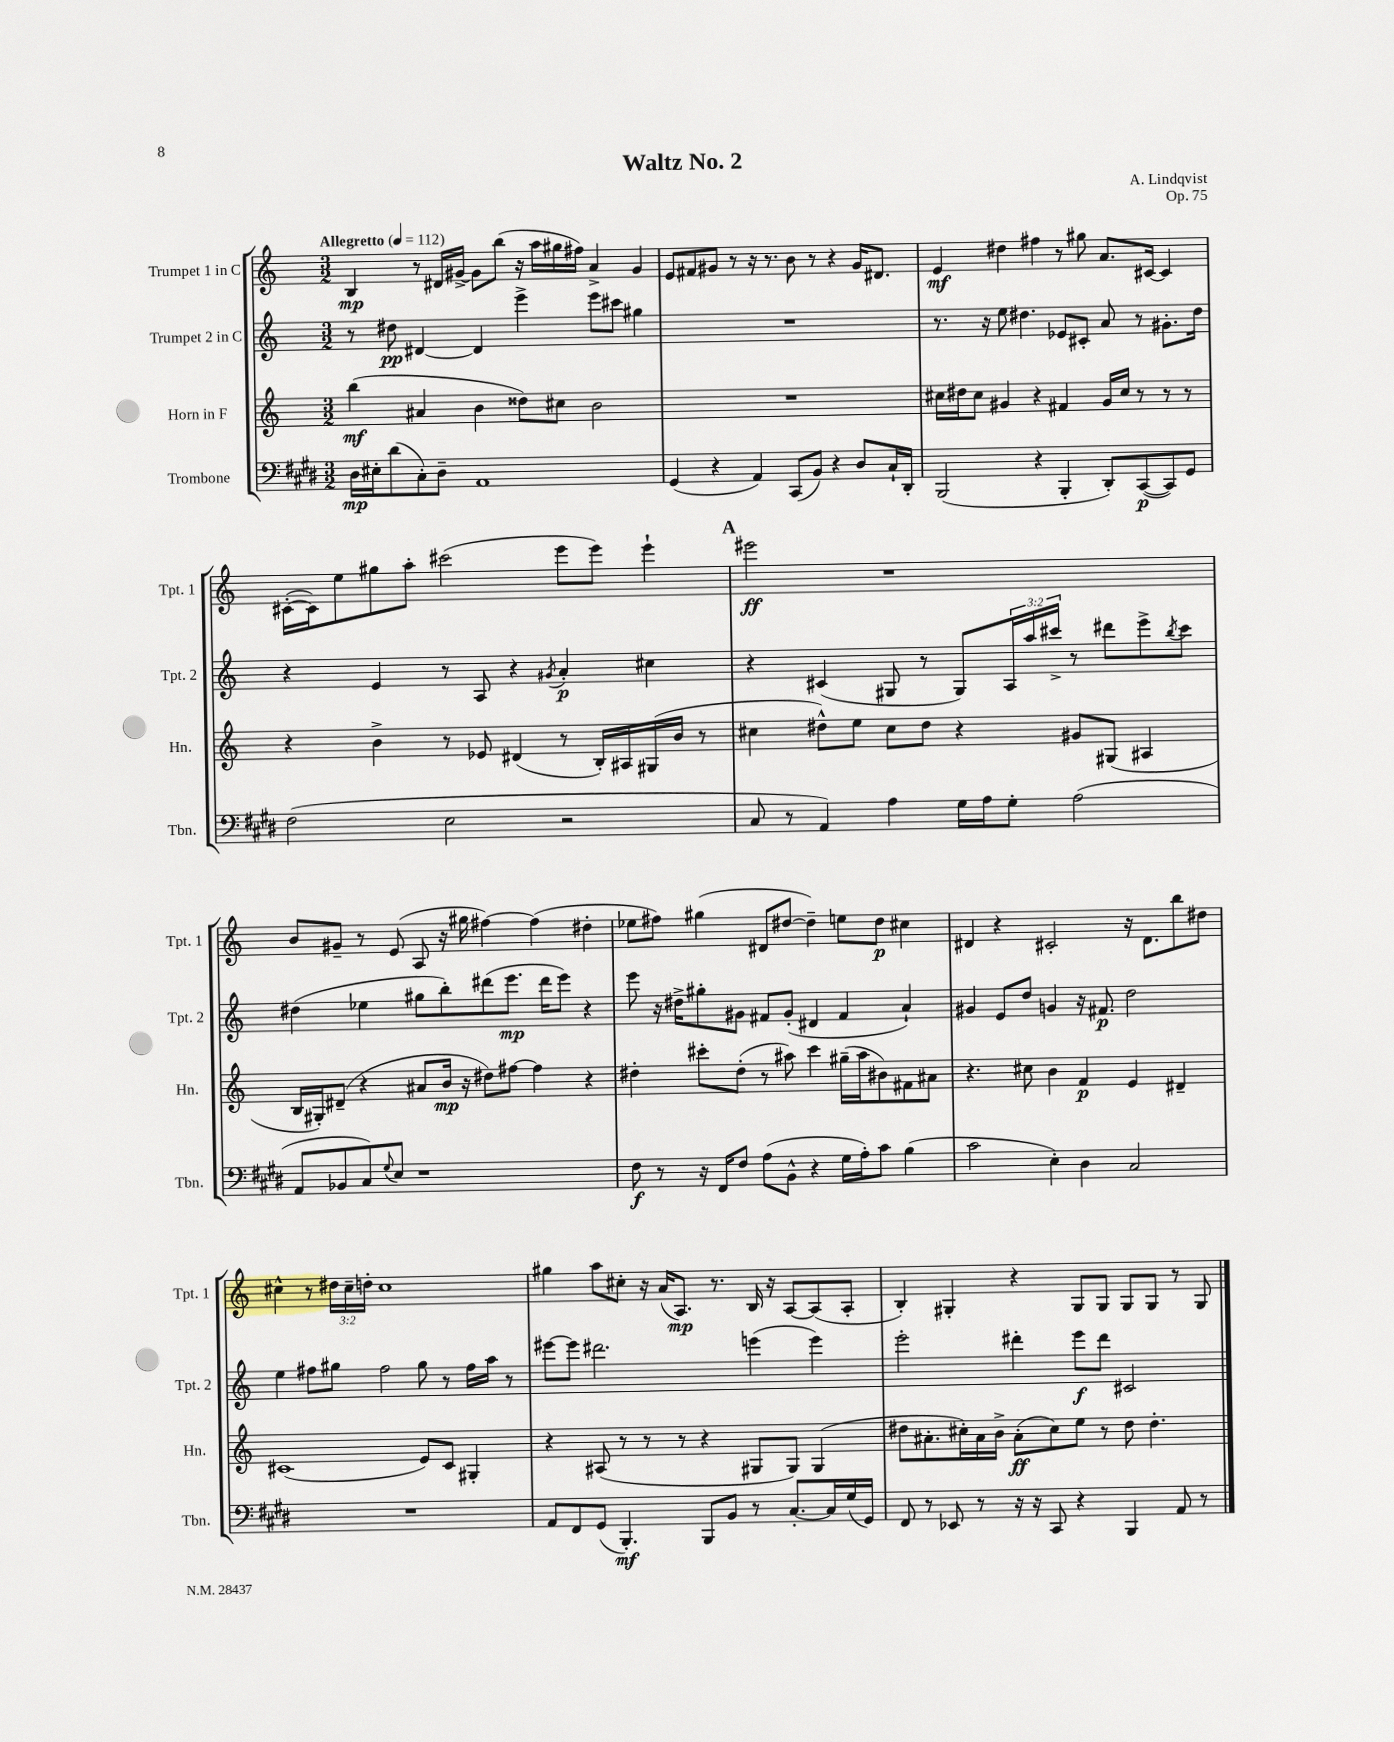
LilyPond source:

\header { title = "Waltz No. 2" composer = "A. Lindqvist" opus = "Op. 75" }
<<
\new StaffGroup <<
\new Staff = "s0" \with { instrumentName = "Trumpet 1 in C" shortInstrumentName = "Tpt. 1" } {
    \clef treble \key c \major \numericTimeSignature \time 3/2 \override Staff.TupletNumber.text = #tuplet-number::calc-fraction-text \tempo "Allegretto" 4 = 112
    b4\mp r8 dis'16 gis'16~-> gis'8 b''8( r16 a''16 gis''16 fis''16) a'4-> gis'4 |
    e'8 fis'8 gis'8 r8 r16 r8. b'8 r8 r4 gis'16 dis'8. |
    e'4\mf dis''4 fis''4 r8 gis''8 a'8. cis'16~ cis'4 |
    cis'16~-.( cis'16) e''8 gis''8 a''8-. cis'''2( e'''8 e'''8) e'''4-! |
    \mark \markup { \bold "A" } eis'''2\ff r1 |
    b'8 gis'8-- r8 e'8( a8 r16 gis''16 fis''4~) fis''4( dis''4-. |
    ees''8 fis''8) gis''4( dis'8 dis''8~ dis''4--) e''8 dis''8\p cis''4 |
    dis'4 r4 cis'2-. r16 dis'8. b''8 dis''8 |
    cis''4-^ r8 \tuplet 3/2 { dis''16 cis''16-- d''16-. } cis''1 |
    gis''4 a''8 cis''8-. r16 a'16( a8.\mp) r8. b16 r16 a8~ a8( a8-. |
    b4-.) gis4-. r4 gis8 gis8 gis8 gis8 r8 gis8 \bar "|." |
}
\new Staff = "s1" \with { instrumentName = "Trumpet 2 in C" shortInstrumentName = "Tpt. 2" } {
    \clef treble \key c \major \numericTimeSignature \time 3/2 \override Staff.TupletNumber.text = #tuplet-number::calc-fraction-text
    r8 dis''8\pp dis'4~ dis'4 e'''4-> e'''8 cis'''8 gis''4 |
    R1. |
    r8. r16 e''8 dis''4. ees'8 cis'8-. a'8 r8 gis'8.-. dis''16 |
    r4 e'4 r8 a8 r4 \acciaccatura { gis'8 } a'4-.\p cis''4 |
    \mark \markup { \bold "A" } r4 cis'4( gis8 r8 gis8) \tuplet 3/2 { a16 a''16 cis'''16-> } r8 dis'''8 e'''8-> \acciaccatura { b''8 } cis'''8 |
    dis''4( ees''4 gis''8 b''8-.) dis'''8( e'''8.\mp dis'''16 e'''8) r4 |
    e'''8 r16 dis''16-> gis''8-. gis'8 fis'8 gis'8-.( dis'4 fis'4 a'4-!) |
    gis'4 e'8 d''8 g'4 r16 fis'8.\p d''2 |
    e''4 fis''8 gis''8 fis''2 gis''8 r8 fis''16 a''16 r8 |
    eis'''8~ eis'''8 dis'''2. e'''4( e'''4) |
    e'''2-. dis'''4-. e'''8\f dis'''8 cis'2 \bar "|." |
}
\new Staff = "s2" \with { instrumentName = "Horn in F" shortInstrumentName = "Hn." } {
    \clef treble \key c \major \numericTimeSignature \time 3/2
    b''4\mf( ais'4 b'4 disis''8) cis''8 b'2 |
    R1. |
    cis''16 dis''16 cis''8 gis'4 r4 fis'4 gis'16 cis''16 r8 r8 r8 |
    r4 b'4-> r8 ees'8 dis'4( r8 b16-.) ais16 gis16( b'16 r8 |
    \mark \markup { \bold "A" } cis''4 dis''8-^) e''8 cis''8 dis''8 r4 gis'8 gis8( ais4 |
    b16 gis16-.) dis'8--( r4 ais'8 b'16\mp r16 dis''8) fis''8~ fis''4 r4 |
    dis''4-. cis'''8-. dis''8-.( r8 ais''8) cis'''4 gis''16--( ais''16 bis'8) fis'8 ais'8 |
    r4. cis''8 b'4 f'4\p e'4 dis'4-- |
    cis'1( e'8) cis'8 gis4-. |
    r4 ais8( r8 r8 r8 r4 gis8 gis8) gis4( |
    dis''8 ais'8.-. cis''16-.) ais'16 b'16-> ais'8-.\ff( cis''8) e''8 r8 dis''8 dis''4.-. \bar "|." |
}
\new Staff = "s3" \with { instrumentName = "Trombone" shortInstrumentName = "Tbn." } {
    \clef bass \key e \major \numericTimeSignature \time 3/2
    dis16\mp eis16-. dis'8( cis8-.) dis8-- a,1 |
    gis,4( r4 a,4) cis,8( b,8) r4 dis8 cis16-! dis,16-. |
    b,,2( r4 b,,4-. dis,8-.) cis,8~\p( cis,8) gis,8 |
    fis2( e2 r2 |
    \mark \markup { \bold "A" } cis8 r8 a,4) a4 gis16 a16 gis8-. a2( |
    a,8 bes,8 cis8) \appoggiatura { gis8 } e8 r1 |
    fis8\f r8 r16 fis,16 fis8 a8( b,8-^ r4 gis16 a16-.) cis'8 b4( |
    cis'2 e4-.) dis4 cis2 |
    R1. |
    a,8 fis,8 gis,8( b,,4.-.\mf) b,,8 b,8 r8 cis8.~-. cis16 gis16( gis,16) |
    fis,8 r8 ees,8 r8 r16 r16 cis,8 r4 b,,4 a,8 r8 \bar "|." |
}
>>
>>
\layout { \context { \Score \remove "Bar_number_engraver" } }
